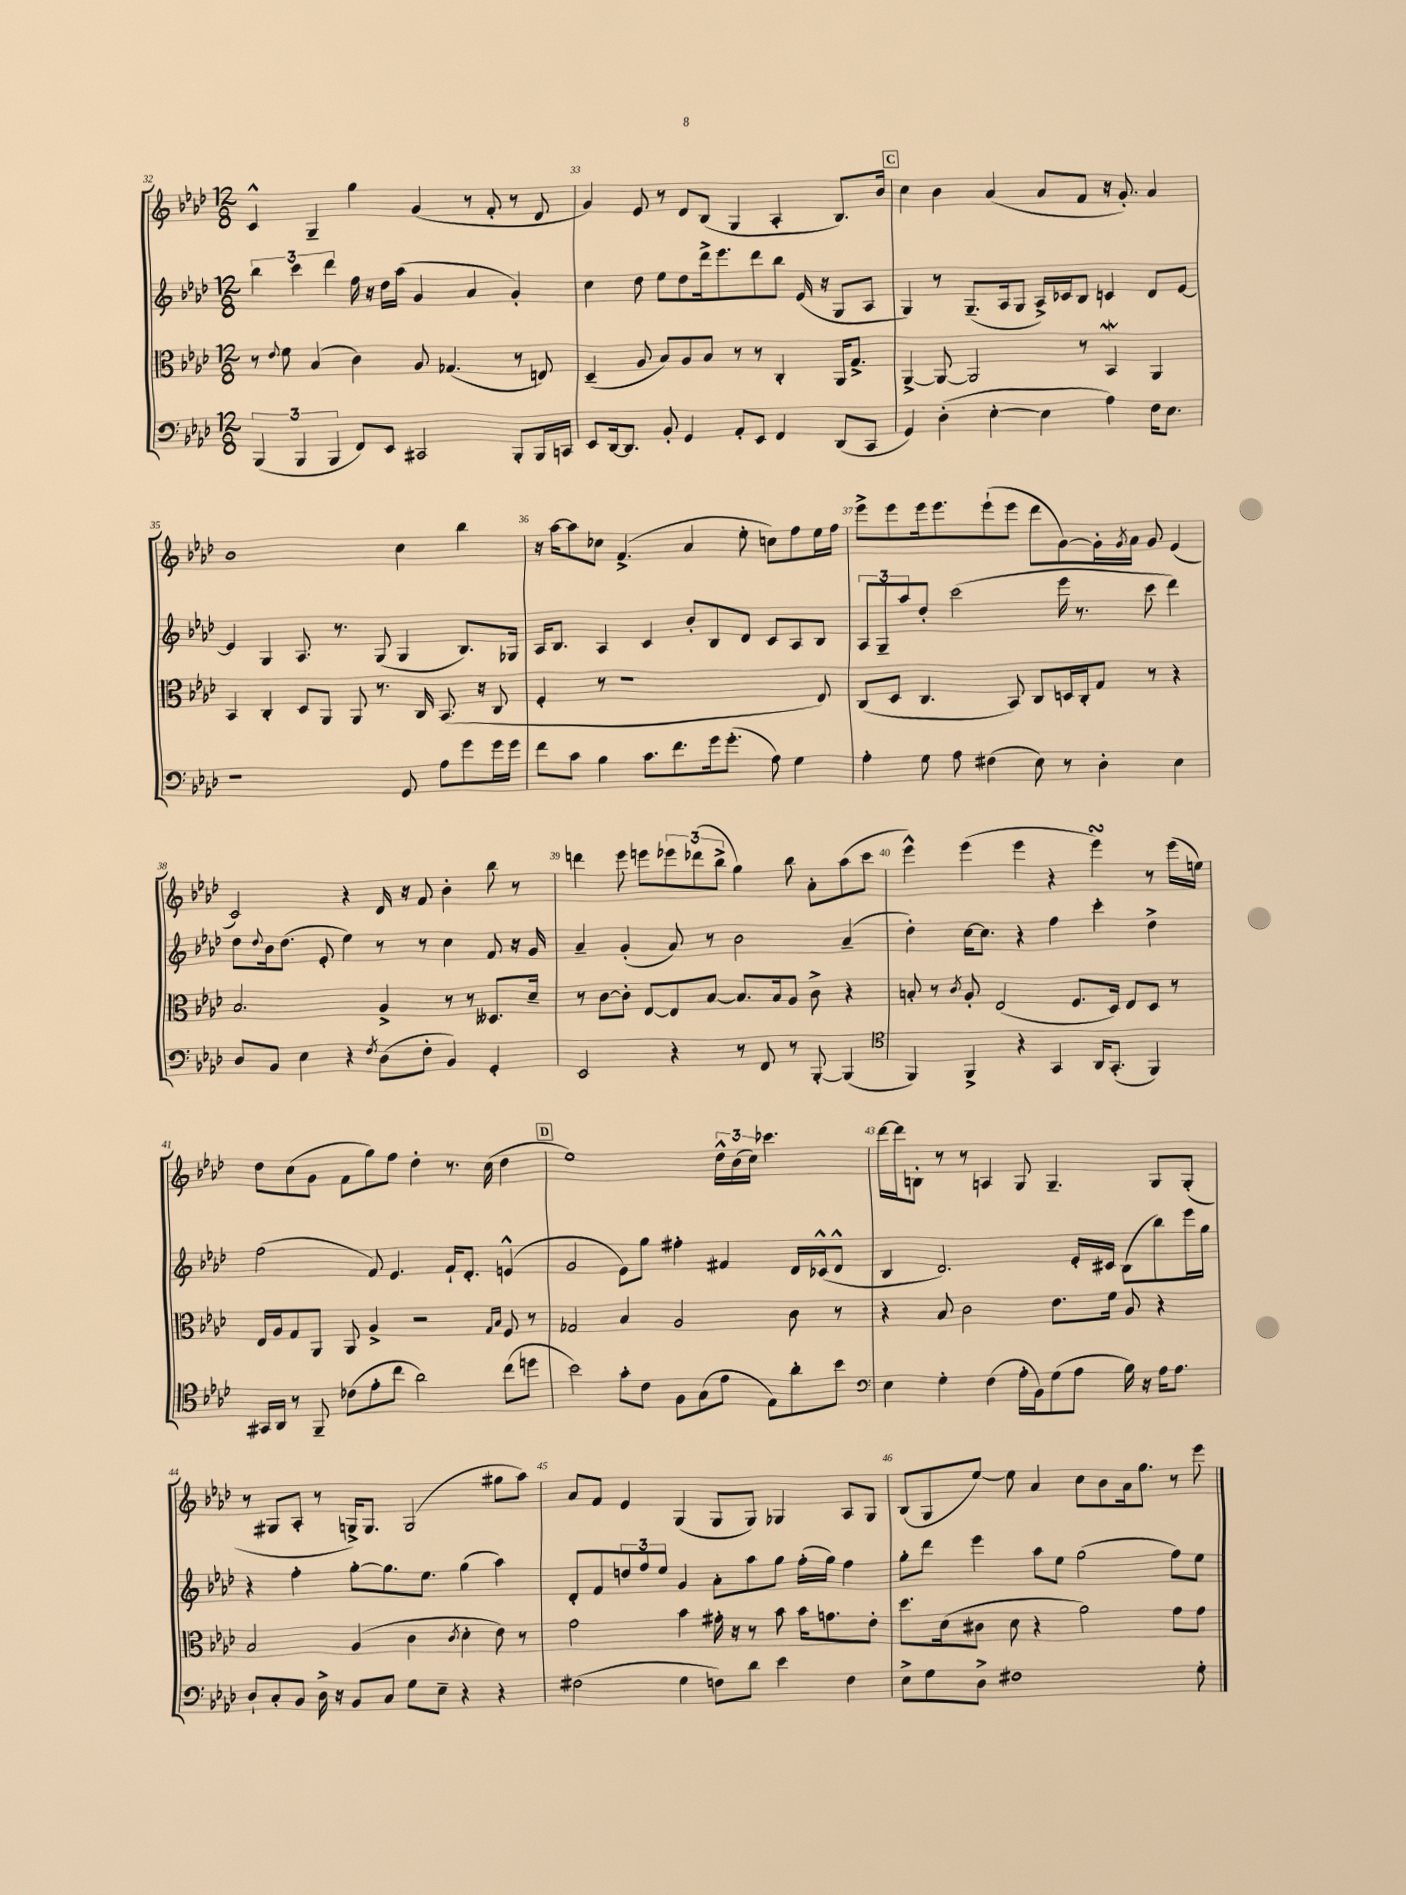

**kern	**kern	**kern	**kern
*staff4	*staff3	*staff2	*staff1
*clefF4	*clefC3	*clefG2	*clefG2
*k[b-e-a-d-]	*k[b-e-a-d-]	*k[b-e-a-d-]	*k[b-e-a-d-]
*M12/8	*M12/8	*M12/8	*M12/8
(6BBB-	8r	6bb-	4c^^
.	8qqe-	.	.
.	8f	.	.
6BBB-	.	6ccc	.
.	(4B-	.	4G~
6BBB-	.	6ddd-	.
8FF)	4c)	16ff	4gg
.	.	16r	.
8EE-	.	16dd-	.
.	.	(16aa-	.
2CC#	8A-	4g	(4g
.	(4.G-	.	.
.	.	4a-	8r
.	.	.	8f'
8BBB-'	8r	4g')	8r
16BBB-	8E)	.	8d-
16CC	.	.	.
=	=	=	=
8EE-	(4D-~	4cc	4g)
[16DD-	.	.	.
8.DD-]	.	.	.
.	8A-	8dd-	8e-
8BB-'	8B-)	8ee-	8r
4GG	8A-	8dd-	8d-
.	8B-	16ddd-^	(8B-
.	.	8.eee-	.
8AA-'	8r	.	4G
8EE-	8r	8ddd-	.
4FF	4C'	8bb-	4A-'
.	.	(16e-	.
.	.	16r	.
(8DD-	16AA-	8G	8.B-)
.	8.G^	.	.
8CC	.	8A-	.
.	.	.	16b-
=	=	=	=
4GG)	[4AA-^	4G)	4cc
(4D-'	8AA-_	8r	4b-
.	2AA-]	(8.G~	.
[4E-'	.	.	(4a-
.	.	16A-	.
.	.	8G	.
4E-]	.	16A-^)	8a-
.	.	16c-	.
.	8r	8B-	8f
4A-)	4BB-	4c	16r
.	.	.	8.g')
16F	4AA-	8d-	4a-
8.E-	.	.	.
.	.	[8e-	.
=	=	=	=
1r	4BB-	4e-]	1b-
.	4C'	4G	.
.	8D-	8.A-	.
.	8AA-	.	.
.	.	8.r	.
.	8AA-	.	.
.	8.r	(8G	.
8GG	.	4G	4cc
.	16C	.	.
8A-	(8.BB-	.	.
8g	.	8.B-)	4bb-
.	16r	.	.
16g	8C	.	.
16g	.	16G-	.
=	=	=	=
8f	4F'	16A-	16r
.	.	8.B-	[16aa-
8c	.	.	8aa-]
4B-	8r	4A-	8cc-
.	1r	.	(4.f^
8.c	.	4c	.
8.f	.	.	.
.	.	8b-'	4a-
16g	.	8B-	.
(8.g'	.	.	.
.	.	8d-	8ee-'
8A-)	.	8c	8cc)
4G	.	8A-	8ff
.	8E-)	8B-	16ee-
.	.	.	16ff
=	=	=	=
4A-'	(8C	12A-	8eee-^
.	.	12G~	.
.	8D-	.	8eee-
.	.	12aa-	.
8G	4.C	8dd-'	16eee-
.	.	.	8.eee-
8A-	.	(2ccc	.
(4F#	.	.	(8eee-`
.	8BB-)	.	8eee-
8E-)	8C	.	8ddd-
8r	16D	16eee-	[8g)
.	16C'	8.r	.
4D-'	8G	.	16g']
.	.	.	8qg
.	.	.	16a-
.	8r	8ccc	8g
4E-	4r	4ddd-)	(4e-
=	=	=	=
8D-	2.B-	8dd-	2c)
.	.	8qqdd-	.
8BB-	.	16b-	.
.	.	(8.dd-	.
4E-	.	.	.
.	.	8e-'	.
4r	.	4ee-)	4r
8qF	.	.	.
(8D-	4A-^	8r	16d-
.	.	.	16r
8F'	.	8r	8f
4BB-)	8r	4cc	4b-'
.	8r	.	.
4GG'	8.D--	8f	8bb-
.	.	16r	8r
.	16d-~	16g	.
=	=	=	=
2EE-	8r	4a-~	4ddd
.	[8c	.	.
.	8c']	(4g'	8eee-
.	[8E-	.	8eee
4r	8E-]	8a-)	12eee-
.	.	.	(12ddd-
.	[8B-	8r	.
.	.	.	12bb-^
8r	8.B-]	2b-	4gg)
8FF	.	.	.
.	16B-	.	.
8r	8A-	.	8bb-
[8BBB-'	8c^	.	8a-'
(4BBB-]	4r	(4a-~	(8aa-
.	.	.	8ccc
=	=	=	=
*clefC4	*	*	*
4FF)	8B'	4dd-')	4eee-^^)
.	8r	.	.
.	8qc	.	.
4FF^	8A-'	[16cc	(4eee-
.	.	8.cc]	.
.	(2E-	.	.
4r	.	4r	4eee-
4GG	.	4ff	4r
.	8.F	.	.
16AA-	.	4ccc'	4eee-)
(8.GG'	16D-)	.	.
.	8E-	.	.
4FF)	8D-	4dd-^	8r
.	8r	.	(16eee-
.	.	.	16ee)
=	=	=	=
16GG#	16E-	(2ff	8dd-
16AA-	16A-	.	.
8r	8G	.	(8cc
8FF~	8AA-	.	8g
(8c-	8AA-	.	8f
8e-'	4A-^	8f)	8gg)
8cc	.	4.e-	8ff
2a-)	2r	.	4dd-'
.	.	16f`	8.r
.	.	8.d-'	.
.	.	.	(16cc
.	16qqG	.	.
.	16qqB-	.	.
(8cc	8F	(4e^^	4dd-
8dd	8r	.	.
=	=	=	=
2b-)	2G-	2g	1ee-)
8g'	4B-	8e-)	.
8c	.	8gg	.
8F	2A-	4ff#'	.
(8G	.	.	.
8e-	.	4f#	24dd-^^
.	.	.	(24b-
.	.	.	24cc)
8E-)	.	.	4.ccc-
8a-'	8c	16d-	.
.	.	(16c-^^	.
8b-	8r	8d-^^	.
=	=	=	=
*clefF4	*	*	*
4E-	4r	4B-	[16ddd-
.	.	.	16ddd-]
.	.	.	8B'
4G'	8B-	2.d-)	8r
.	2c	.	8r
(4F	.	.	4A
16A-'	.	.	8G
16BB-)	.	.	.
(8G	8.e-	.	4.G~
8A-	.	16e-'	.
.	16f	16c#	.
16B-)	8A-	(8B-	.
16r	.	.	.
16A-	4r	8bb-)	8G
8.A-	.	.	.
.	.	16eee-	(8G'
.	.	16gg	.
=	=	=	=
8D-`	2B-	4r	8r
8C'	.	.	8G#
8BB-	.	4ff'	8A-'
16D-^	.	.	8r
16r	.	.	.
8BB-	(4A-	[8gg'	16G^)
.	.	.	8.G
8C	.	8.gg]	.
8G	4c	.	(2G
.	.	8.ee-	.
8E-~	.	.	.
.	8qc	.	.
4r	4d-'	(4gg	.
4r	8e-)	4aa-)	8gg#
.	8r	.	8aa-)
=	=	=	=
(2F#	2g	8d-'	8a-
.	.	8f	8f
.	.	12dd	4e-
.	.	12ff	.
.	.	12ee-	.
4G	4b-	4g	(4G
8F)	16g#'	8a-'	8G
.	16r	.	.
8d-	8r	8aa-	8G)
4e-	8b-	8gg	4G-
.	16b-	(16ff'	.
.	8.g	16gg)	.
4F	.	4ff	8A-
.	8e-'	.	8G-
=	=	=	=
8E-^	8.dd-	8gg'	(8B-
8G	.	8ddd-	8G
.	(16d-	.	.
8D-^	8c#	4eee-	[8ee-)
1F#	8d-	.	8ee-]
.	4r	8aa-	4a-
.	.	8ee-	.
.	2a-)	(2gg	8cc
.	.	.	8b-
.	.	.	16a-
.	.	.	8.gg
.	8g	8ff)	8r
8G'	8g	8ee-	8eee-
==	==	==	==
*-	*-	*-	*-
